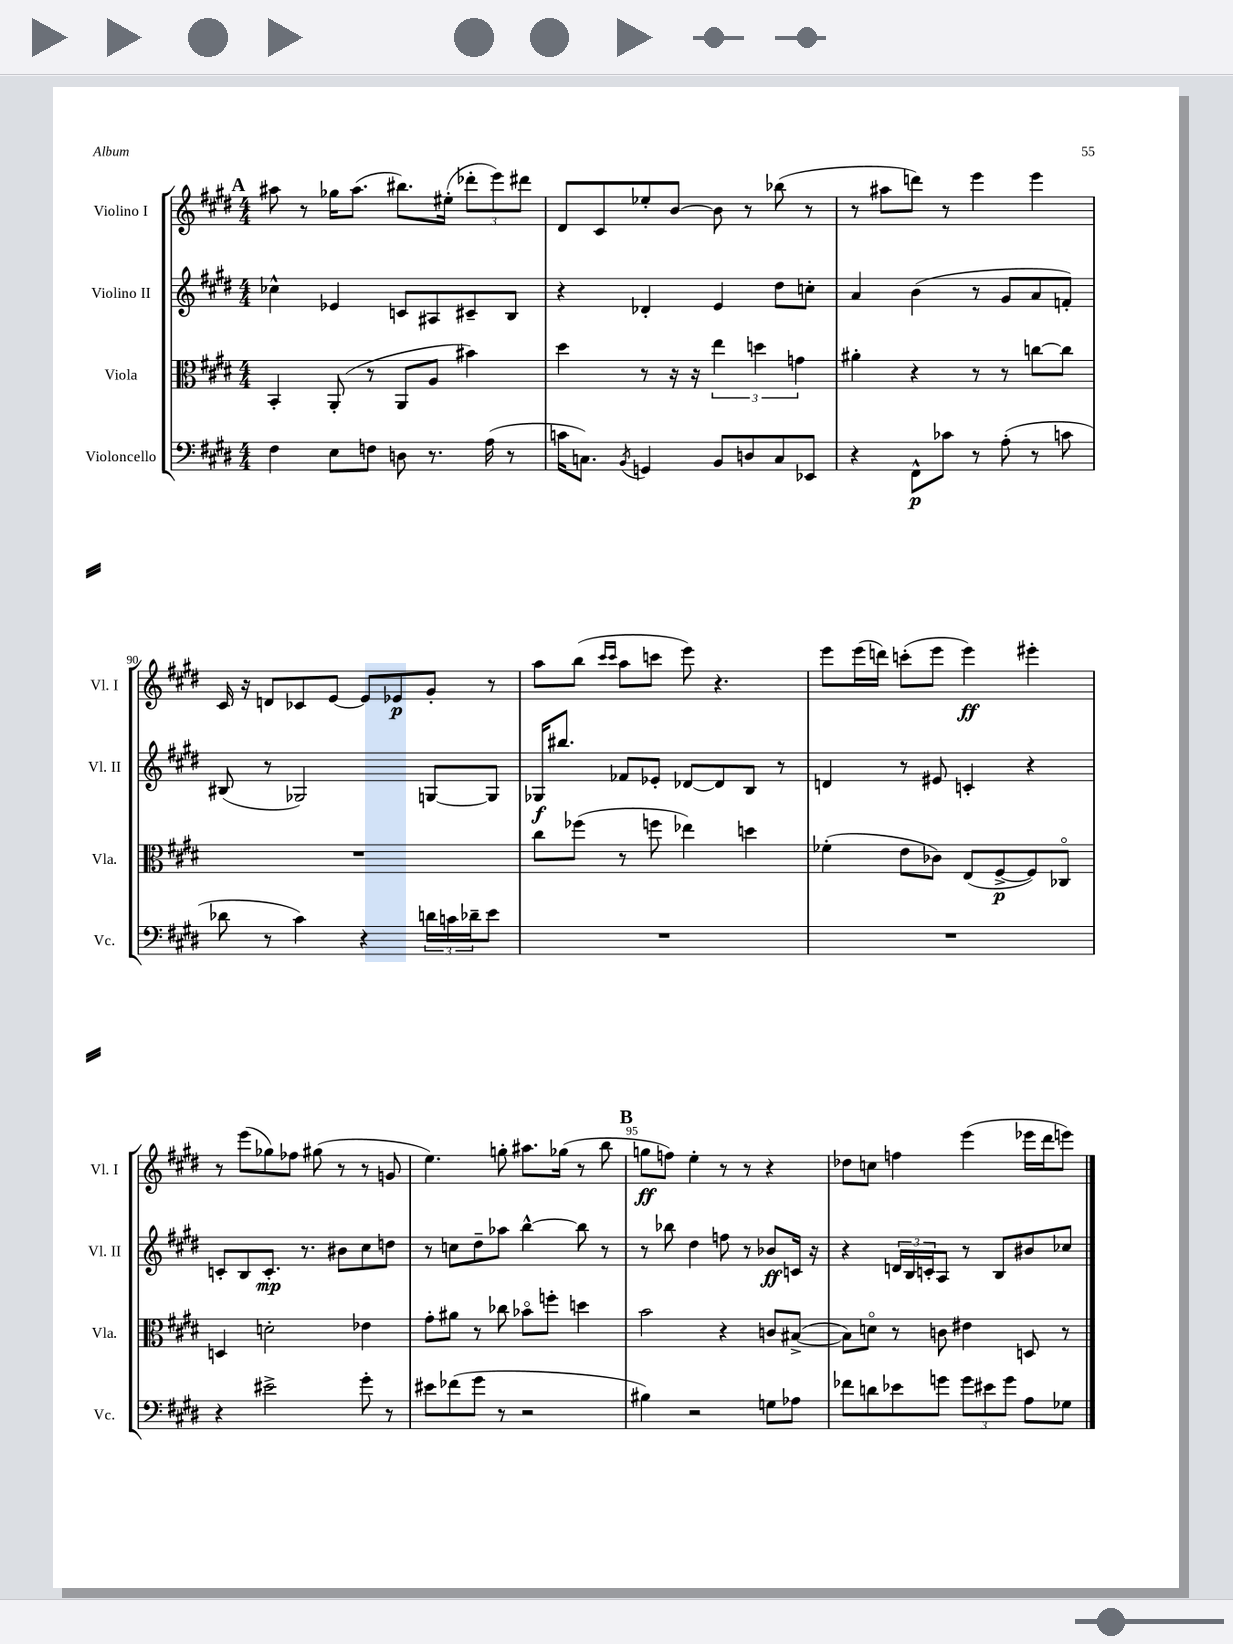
<<
\new StaffGroup <<
\new Staff = "s0" \with { instrumentName = "Violino I" shortInstrumentName = "Vl. I" } {
    \clef treble \key e \major \numericTimeSignature \time 4/4
    \mark \markup { \bold "A" } ais''8 r8 ges''16 ais''8.( bis''8.) eis''16-.( \tuplet 3/2 { des'''8-. e'''8) dis'''8 } |
    dis'8 cis'8 ees''8-. b'8~ b'8 r8 bes''8( r8 |
    r8 ais''8 d'''8) r8 e'''4 e'''4 |
    cis'16 r16 d'8 ces'8 e'8~ e'8 ees'8\p gis'8-. r8 |
    a''8 b''8( \grace { cis'''16 cis'''16 } a''8 c'''8 e'''8) r4. |
    e'''8 e'''16( d'''16) c'''8-.( e'''8 e'''4\ff) eis'''4-. |
    r8 e'''8( ges''8) fes''8 gis''8( r8 r8 g'8 |
    e''4.) g''8-. ais''8. ges''16( r8 b''8 |
    \mark \markup { \bold "B" } g''8\ff f''8) e''4-. r8 r8 r4 |
    des''8 c''8 f''4 e'''4( ees'''16 dis'''16 e'''8) \bar "|." |
}
\new Staff = "s1" \with { instrumentName = "Violino II" shortInstrumentName = "Vl. II" } {
    \clef treble \key e \major \numericTimeSignature \time 4/4
    \mark \markup { \bold "A" } ces''4-^ ees'4 c'8 ais8 cis'8-- b8 |
    r4 des'4-. e'4 dis''8 c''8-. |
    a'4 b'4( r8 gis'8 a'8 f'8-.) |
    bis8( r8 ges2) g8~ g8 |
    ges16\f bis''8. fes'8 ees'8-. des'8~ des'8 b8 r8 |
    d'4 r8 eis'8 c'4-. r4 |
    c'8-. b8 c'8.-.\mp r8. bis'8 cis''8 d''8 |
    r8 c''8 dis''8-- aes''8 b''4~-^ b''8 r8 |
    \mark \markup { \bold "B" } r8 bes''8 dis''4 f''8 r8 bes'8\ff c'16 r16 |
    r4 \tuplet 3/2 { d'16 b16 c'16-. } a8 r8 b8 bis'8 ces''8 \bar "|." |
}
\new Staff = "s2" \with { instrumentName = "Viola" shortInstrumentName = "Vla." } {
    \clef alto \key e \major \numericTimeSignature \time 4/4
    \mark \markup { \bold "A" } b,4-. a,8-.( r8 a,8 a8 bis'4) |
    dis''4 r8 r16 r16 \tuplet 3/2 { e''4 d''4 g'4 } |
    ais'4-. r4 r8 r8 c''8~ c''8 |
    R1 |
    cis''8 fes''8( r8 f''8 ees''4) d''4 |
    fes'4-.( e'8 ces'8) e8( fis8~->\p fis8) ces8\flageolet |
    d4 d'2-. ees'4 |
    gis'8-. ais'8 r8 ces''8 bes'8\flageolet f''8-. d''4 |
    \mark \markup { \bold "B" } b'2 r4 c'8 bis8~->( |
    bis8) d'8\flageolet r8 c'8 eis'4 d8 r8 \bar "|." |
}
\new Staff = "s3" \with { instrumentName = "Violoncello" shortInstrumentName = "Vc." } {
    \clef bass \key e \major \numericTimeSignature \time 4/4
    \mark \markup { \bold "A" } fis4 e8 f8 d8 r8. a16( r8 |
    c'16 c8.) \acciaccatura { b,8 } g,4 b,8 d8 c8 ees,8 |
    r4 fis,8-^\p ces'8 r8 a8-.( r8 c'8 |
    des'8 r8 cis'4) r4 \tuplet 3/2 { d'16 c'16 des'16-- } e'8 |
    R1 |
    R1 |
    r4 eis'2-> gis'8-. r8 |
    eis'8 fes'8( gis'8 r8 r2 |
    \mark \markup { \bold "B" } bis4) r2 g8 aes8 |
    fes'8 d'8 ees'8 g'8 \tuplet 3/2 { g'8 eis'8 g'8 } a8 ges8 \bar "|." |
}
>>
>>
\layout { \context { \Score currentBarNumber = #87 \override BarNumber.break-visibility = ##(#f #t #t) barNumberVisibility = #(every-nth-bar-number-visible 5) } }
